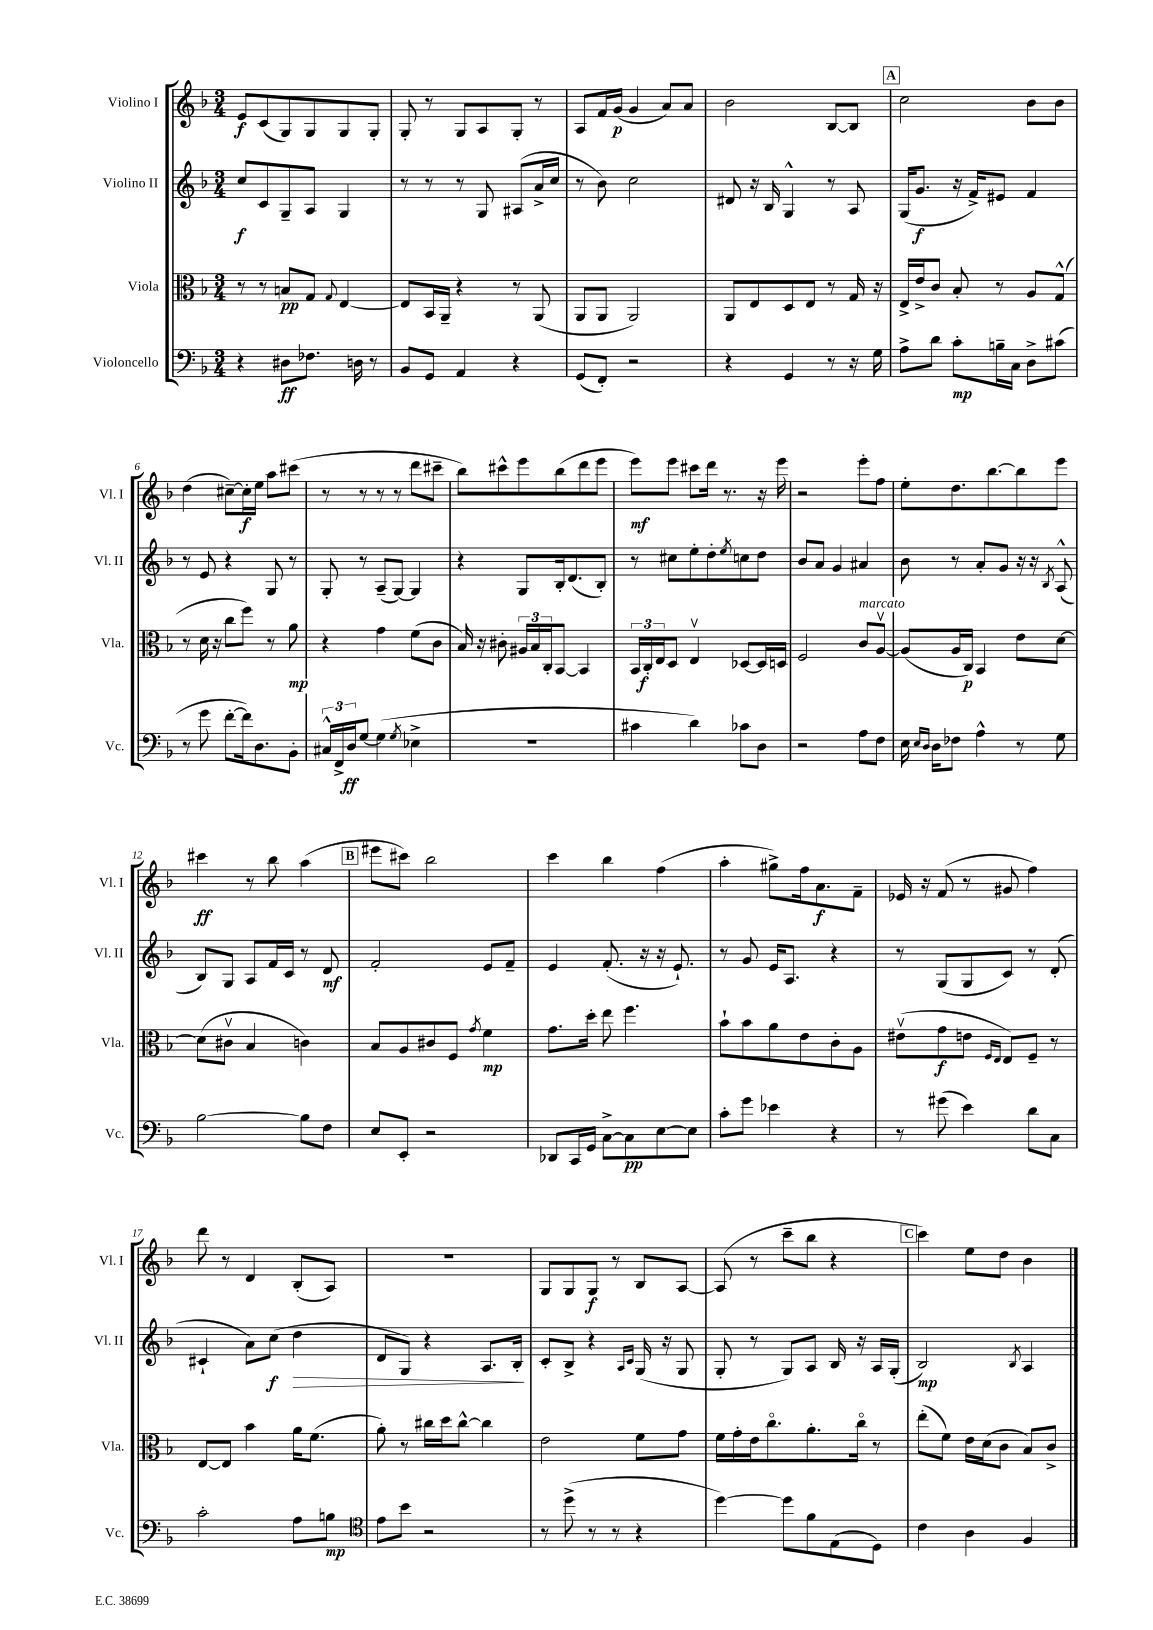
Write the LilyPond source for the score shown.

<<
\new StaffGroup <<
\new Staff = "s0" \with { instrumentName = "Violino I" shortInstrumentName = "Vl. I" } {
    \clef treble \key f \major \numericTimeSignature \time 3/4
    e'8\f c'8( g8) g8 g8 g8-. |
    g8-. r8 g8 a8 g8-. r8 |
    a8 f'16 g'16\p( g'4 a'8) a'8 |
    bes'2 bes8~ bes8 |
    \mark \markup { \box "A" } c''2 bes'8 bes'8 |
    d''4( cis''8~--) cis''16-.\f e''16 a''8 cis'''8( |
    r8 r8 r8 r8 d'''8 cis'''8-- |
    bes''8) cis'''8-^ e'''8 bes''8( d'''8 e'''8 |
    e'''8\mf) e'''8 cis'''8 d'''16 r8. r16 e'''16 |
    r2 e'''8-. f''8 |
    e''8-. d''8. bes''8.~ bes''8 e'''8 |
    cis'''4\ff r8 bes''8 a''4( |
    \mark \markup { \box "B" } eis'''8 cis'''8) bes''2 |
    c'''4 bes''4 f''4( |
    a''4-. gis''8->) f''16 a'8.\f f'8-- |
    ees'16 r16 f'8( r8 gis'8 f''4) |
    d'''8 r8 d'4 bes8-.( a8) |
    R2. |
    g8 g8 g8\f r8 bes8 a8~ |
    a8( r8 c'''8-- bes''8 r4 |
    \mark \markup { \box "C" } c'''4) e''8 d''8 bes'4 \bar "|." |
}
\new Staff = "s1" \with { instrumentName = "Violino II" shortInstrumentName = "Vl. II" } {
    \clef treble \key f \major \numericTimeSignature \time 3/4
    c''8\f c'8 g8-- a8 g4 |
    r8 r8 r8 g8 ais8( a'16-> c''16 |
    r8 bes'8) c''2 |
    dis'8 r16 bes16 g4-^ r8 a8 |
    \mark \markup { \box "A" } g16( g'8.\f r16 f'16->) eis'8 f'4 |
    r8 e'8 r4 g8 r8 |
    g8-. r8 a8--( g8~) g4 |
    r4 g8 bes16-. d'8.( bes8-.) |
    r8 cis''8 e''8-. d''8-. \acciaccatura { e''8 } c''8 d''8 |
    bes'8 a'8 g'4 ais'4 |
    bes'8 r8 a'8-. g'8 r16 r16 \acciaccatura { bes8 } a8-^( |
    bes8) g8 a8 f'16 c'16 r8 d'8\mf |
    \mark \markup { \box "B" } f'2-. e'8 f'8-- |
    e'4 f'8.-.( r16 r16 e'8.-!) |
    r8 g'8 e'16 a8. r4 |
    r8 g8( g8 c'8) r8 d'8-.( |
    cis'4-! a'8) c''8\f( d''4\> |
    d'8 g8) r4 a8. bes16-.\! |
    c'8-. bes8-> r4 \grace { a16 c'16 } g16( r16 g8 |
    g8-. r8 g8) a8 bes16 r16 a16 g16-.( |
    \mark \markup { \box "C" } bes2\mp) \acciaccatura { bes8 } a4 \bar "|." |
}
\new Staff = "s2" \with { instrumentName = "Viola" shortInstrumentName = "Vla." } {
    \clef alto \key f \major \numericTimeSignature \time 3/4
    r8 r8 b8\pp g8 \appoggiatura { g8 } e4~ |
    e8 bes,16 a,16-- r4 r8 a,8( |
    a,8 a,8 a,2) |
    a,8 e8 d8 e8 r8 g16 r16 |
    \mark \markup { \box "A" } e16-> e'16-> c'8 bes8-. r8 a8 g8-^( |
    r8 d'16 r16 c''8 f''8) r8 a'8\mp |
    r4 g'4 f'8( c'8 |
    bes16) r16 cis'8-. \tuplet 3/2 { ais16 bes16 c16-. } bes,8~ bes,4 |
    \tuplet 3/2 { bes,16 c16-.\f e16 } d8 e4\upbow des8~ des16 d16 |
    f2 c'8^\markup { \italic "marcato" } a8~\upbow |
    a8( a16 c16\p) bes,4 e'8 d'8~ |
    d'8( cis'8\upbow bes4 c'4) |
    \mark \markup { \box "B" } bes8 a8 cis'8 f8 \acciaccatura { g'8 } f'4\mp |
    g'8. d''16-. e''8 f''4. |
    bes'8-! bes'8 a'8 e'8 c'8-. a8 |
    eis'8\upbow( g'8\f e'8 \grace { f16 e16 } e8) f8-- r8 |
    e8~ e8 bes'4 a'16 f'8.( |
    a'8-.) r8 cis''16 d''16 cis''8~-^ cis''4 |
    e'2 f'8 g'8 |
    f'16 g'16-. e'16 c''8.\flageolet a'8.-. c''16\flageolet r8 |
    \mark \markup { \box "C" } e''8-.( f'8) e'16 d'16( c'8 bes8) c'8-> \bar "|." |
}
\new Staff = "s3" \with { instrumentName = "Violoncello" shortInstrumentName = "Vc." } {
    \clef bass \key f \major \numericTimeSignature \time 3/4
    r4 dis8\ff fes8. d16 r8 |
    bes,8 g,8 a,4 r4 |
    g,8( f,8-.) r2 |
    r4 g,4 r8 r16 g16 |
    \mark \markup { \box "A" } a8-> d'8 c'8-.\mp b16-- c16 d8-> cis'8( |
    r8 g'8 f'8~-. f'16) d8. bes,8-. |
    \tuplet 3/2 { cis16-^ f,16-> d16\ff } g8~ g4( \acciaccatura { g8 } ees4-> |
    R2. |
    cis'4 d'4) ces'8 d8 |
    r2 a8 f8 |
    e16 \grace { e16 d16 } d16 fes8 a4-^ r8 g8 |
    bes2~ bes8 f8 |
    \mark \markup { \box "B" } e8 e,8-. r2 |
    des,8 c,16 g,16 c8~-> c8\pp e8~ e8 |
    c'8-. g'8 ees'4 r4 |
    r8 gis'8( e'4) d'8 c8 |
    c'2-. a8 b8\mp |
    \clef tenor e'8 bes'8 r2 |
    r8 d''8->( r8 r8 r4 |
    d''4~) d''8 f'8 e8( d8) |
    \mark \markup { \box "C" } c'4 a4 f4 \bar "|." |
}
>>
>>
